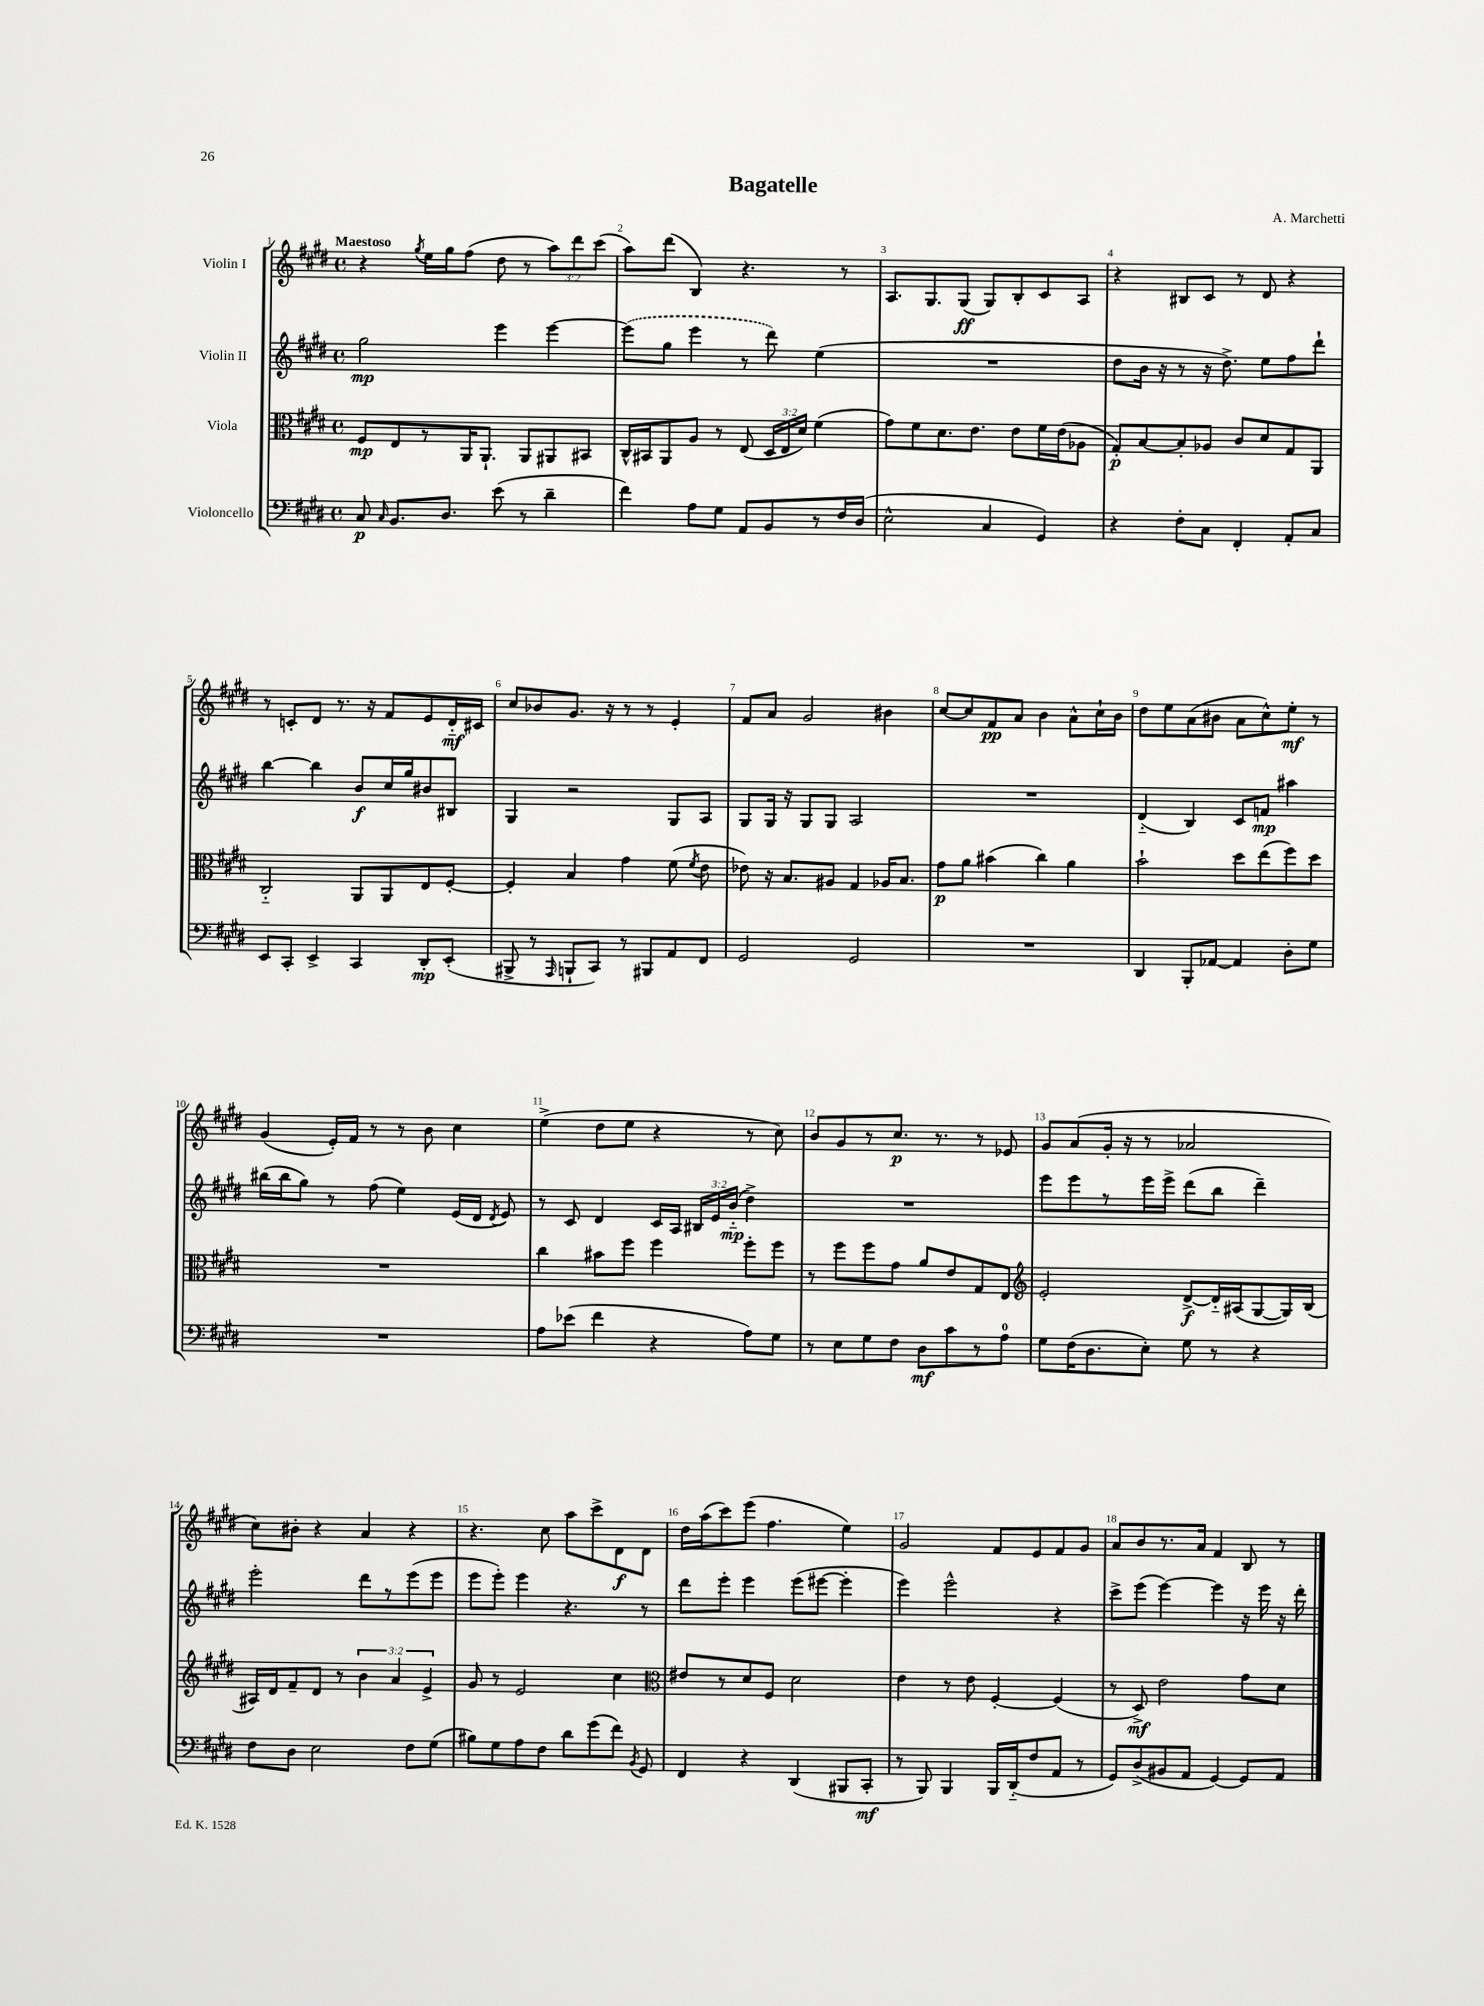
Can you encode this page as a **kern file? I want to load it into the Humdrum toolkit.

**kern	**dynam	**kern	**dynam	**kern	**dynam	**kern	**dynam
*part4	*part4	*part3	*part3	*part2	*part2	*part1	*part1
*staff4	*staff4	*staff3	*staff3	*staff2	*staff2	*staff1	*staff1
*I"Violoncello	*	*I"Viola	*	*I"Violin II	*	*I"Violin I	*
*clefF4	*	*clefC3	*	*clefG2	*	*clefG2	*
*k[f#c#g#d#]	*	*k[f#c#g#d#]	*	*k[f#c#g#d#]	*	*k[f#c#g#d#]	*
*M4/4	*	*M4/4	*	*M4/4	*	*M4/4	*
*met(c)	*	*met(c)	*	*met(c)	*	*met(c)	*
=1	=1	=1	=1	=1	=1	=1	=1
!	!	!	!	!	!	!LO:TX:a:B:t=Maestoso	!
8C#/	p	8F#/L	mp	2gg#\	mp	4r	.
16qqC#/	.	.	.	.	.	.	.
8.BB/L	.	8E/	.	.	.	.	.
.	.	.	.	.	.	8qgg#/	.
.	.	8r	.	.	.	16ee\LL	.
8.D#/J	.	.	.	.	.	16gg#\J	.
.	.	16AA/K	.	.	.	(8ff#\J	.
.	.	8.AA`/J	.	.	.	.	.
(8e\	.	.	.	4eee\	.	8dd#\	.
8r	.	8AA/L	.	.	.	8r	.
4d#~\	.	8AA#X/	.	[4eee\	.	12aa\L)	.
.	.	.	.	.	.	12ddd#\	.
.	.	8BB#X/J	.	.	.	.	.
.	.	.	.	.	.	(12ccc#\J	.
=2	=2	=2	=2	=2	=2	=2	=2
4f#\)	.	16C#^^/LL	.	(8eee\L]	.	8aa\L)	.
.	.	16BB#X/J	.	.	.	.	.
.	.	8AA/	.	8gg#\J	.	(8ddd#\J	.
8A\L	.	8A/J	.	4eee\	.	4B/)	.
8G#\J	.	8r	.	.	.	.	.
8AA/L	.	(8E/	.	8r	.	4.r	.
8BB/	.	24D#/LL	.	8ddd#\)	.	.	.
.	.	24E/	.	.	.	.	.
.	.	24d#/JJ)	.	.	.	.	.
8r	.	(4f#\	.	(4ee\	.	.	.
16F#/L	.	.	.	.	.	8r	.
(16D#/JJ	.	.	.	.	.	.	.
=3	=3	=3	=3	=3	=3	=3	=3
2E^^\	.	8g#\L)	.	1r	.	8.A/L	.
.	.	8f#\	.	.	.	.	.
.	.	.	.	.	.	8.G#/	.
.	.	8.d#\	.	.	.	.	.
.	.	.	.	.	.	(8G#/J	ff
.	.	8.e\J	.	.	.	.	.
4C#/	.	.	.	.	.	8G#/L)	.
.	.	8e\L	.	.	.	8B'/	.
4GG#/)	.	16f#\L	.	.	.	8c#/	.
.	.	(16e\J	.	.	.	.	.
.	.	8A-X\J	.	.	.	8A/J	.
=4	=4	=4	=4	=4	=4	=4	=4
4r	.	8G#'/L)	p	8dd#\L	.	4r	.
.	.	[8B/	.	16b\Jk	.	.	.
.	.	.	.	16r	.	.	.
8F#'\L	.	8B'/]	.	8r	.	8B#X/L	.
8C#\J	.	8A-X/J	.	16r	.	8c#/J	.
.	.	.	.	8.dd#^\)	.	.	.
4FF#'/	.	8c#/L	.	.	.	8r	.
.	.	8d#/	.	8ee\L	.	8d#/	.
8AA'/L	.	8G#/	.	8ff#\	.	4r	.
8C#/J	.	8AA/J	.	8ddd#`\J	.	.	.
!!LO:LB:g=z
=5	=5	=5	=5	=5	=5	=5	=5
8EE/L	.	2C#/	.	[4bb\	.	8r	.
8CC#'/J	.	.	.	.	.	8cn'/L	.
4EE^/	.	.	.	4bb\]	.	8d#/J	.
.	.	.	.	.	.	8.r	.
4CC#/	.	8AA/L	.	8b/L	f	.	.
.	.	.	.	.	.	16r	.
.	.	8AA/	.	16cc#/L	.	8f#/L	.
.	.	.	.	16gg#/J	.	.	.
8DD#'/L	mp	8E/	.	8b#X/	.	8e/	.
(8EE'/J	.	[8F#'/J	.	8B#X/J	.	16d#/L	mf
.	.	.	.	.	.	16c#X/JJ	.
=6	=6	=6	=6	=6	=6	=6	=6
8BBB#X^/	.	4F#'/]	.	4G#/	.	8cc#/L	.
8r	.	.	.	.	.	8b-X/	.
16qqAAA/	.	.	.	.	.	.	.
8BBBn`/L	.	4B/	.	2r	.	8.g#/J	.
8CC#/J)	.	.	.	.	.	.	.
.	.	.	.	.	.	16r	.
8r	.	4g#\	.	.	.	8r	.
8BBB#X/L	.	.	.	.	.	8r	.
8AA/	.	(8f#\	.	8G#/L	.	4e'/	.
.	.	8qf#/	.	.	.	.	.
8FF#/J	.	8e\	.	8A/J	.	.	.
=7	=7	=7	=7	=7	=7	=7	=7
2GG#/	.	8e-X\)	.	8G#/L	.	8f#/L	.
.	.	16r	.	16G#/Jk	.	8a/J	.
.	.	8.B/L	.	16r	.	.	.
.	.	.	.	8G#/L	.	2g#/	.
.	.	8A#X/J	.	8G#/J	.	.	.
2GG#/	.	4G#/	.	2A/	.	.	.
.	.	16A-X/KL	.	.	.	4b#X\	.
.	.	8.B/J	.	.	.	.	.
=8	=8	=8	=8	=8	=8	=8	=8
1r	.	8g#\L	p	1r	.	[8cc#/L	.
.	.	8a\J	.	.	.	8cc#/]	.
.	.	(4b#X\	.	.	.	8f#/	pp
.	.	.	.	.	.	8a/J	.
.	.	4cc#\)	.	.	.	4b\	.
.	.	4a\	.	.	.	8a^^\L	.
.	.	.	.	.	.	16cc#`\L	.
.	.	.	.	.	.	16b\JJ	.
=9	=9	=9	=9	=9	=9	=9	=9
4DD#/	.	2b`\	.	(4d#/	.	8dd#\L	.
.	.	.	.	.	.	8ee\	.
8BBB'/L	.	.	.	4B/)	.	(8a\	.
[8AA-X/J	.	.	.	.	.	8b#X\J	.
4AA-/]	.	8dd#\L	.	8c#/L	.	8a\L	.
.	.	(8ee\	.	8fn/J	mp	8cc#^^\)	.
8D#'\L	.	8ff#\)	.	4aa#X\	.	8ee'\J	mf
8G#\J	.	8dd#\J	.	.	.	8r	.
!!LO:LB:g=z
=10	=10	=10	=10	=10	=10	=10	=10
1r	.	1r	.	(16bb#X\LL	.	(4g#/	.
.	.	.	.	16bb#\J	.	.	.
.	.	.	.	8gg#\J)	.	.	.
.	.	.	.	8r	.	16e'/LL)	.
.	.	.	.	.	.	16f#/JJ	.
.	.	.	.	(8ff#\	.	8r	.
.	.	.	.	4ee\)	.	8r	.
.	.	.	.	.	.	8b\	.
.	.	.	.	(16e/LL	.	4cc#\	.
.	.	.	.	16d#/JJ	.	.	.
.	.	.	.	8qd#/	.	.	.
.	.	.	.	8e/)	.	.	.
=11	=11	=11	=11	=11	=11	=11	=11
8A\L	.	4cc#\	.	8r	.	(4ee^\	.
(8e-X\J	.	.	.	8c#/	.	.	.
4f#\	.	8b#X\L	.	4d#/	.	8dd#\L	.
.	.	8ff#\J	.	.	.	8ee\J	.
4r	.	4ff#\	.	16c#/LL	.	4r	.
.	.	.	.	16A/JJ	.	.	.
.	.	.	.	24B#X/LL	.	.	.
.	.	.	.	24e/	.	.	.
.	.	.	.	(24b/JJ	mp	.	.
8A\L)	.	8ff#'\L	.	4dd#^\)	.	8r	.
8G#\J	.	8ff#\J	.	.	.	8cc#\)	.
=12	=12	=12	=12	=12	=12	=12	=12
8r	.	8r	.	1r	.	8b/L	.
8E\L	.	8ff#\L	.	.	.	8g#/	.
8G#\	.	8ff#\	.	.	.	8r	.
8F#\J	.	8g#\J	.	.	.	8.cc#/J	p
8D#\L	mf	8a/L	.	.	.	.	.
.	.	.	.	.	.	8.r	.
8c#\	.	8e/	.	.	.	.	.
8r	.	8G#/	.	.	.	8r	.
8A\J	.	8E/J	.	.	.	8e-X/	.
=13	=13	=13	=13	=13	=13	=13	=13
*	*	*clefG2	*	*	*	*	*
8G#\L	.	2e'/	.	8eee\L	.	8g#/L	.
(16F#\K	.	.	.	8eee\	.	(8a/	.
8.D#\	.	.	.	.	.	.	.
.	.	.	.	8r	.	16g#'/Jk	.
.	.	.	.	.	.	16r	.
8E'\J)	.	.	.	16eee\L	.	8r	.
.	.	.	.	16eee^\JJ	.	.	.
8G#\	.	[8d#^/L	f	(8ddd#\L	.	2a-X/	.
8r	.	16d#/L]	.	8bb\J	.	.	.
.	.	(16A#X/J	.	.	.	.	.
4r	.	[8G#/	.	4ddd#~\)	.	.	.
.	.	16G#/L])	.	.	.	.	.
.	.	(16B/JJ	.	.	.	.	.
!!LO:LB:g=z
=14	=14	=14	=14	=14	=14	=14	=14
8F#\L	.	16A#X/LL)	.	2eee'\	.	8cc#\L)	.
.	.	16d#/J	.	.	.	.	.
8D#\J	.	8f#~/	.	.	.	8b#X'\J	.
2E\	.	8d#/J	.	.	.	4r	.
.	.	8r	.	.	.	.	.
.	.	6b\	.	8ddd#\L	.	4a/	.
.	.	.	.	8r	.	.	.
.	.	6a/	.	.	.	.	.
8F#\L	.	.	.	(8eee\	.	4r	.
.	.	6e^/	.	.	.	.	.
(8G#\J	.	.	.	8eee\J	.	.	.
=15	=15	=15	=15	=15	=15	=15	=15
8B#X\L)	.	8g#/	.	8eee\L	.	4.r	.
8G#\	.	8r	.	8eee'\J)	.	.	.
8A\	.	2e/	.	4eee\	.	.	.
8F#\J	.	.	.	.	.	8cc#\	.
8d#\L	.	.	.	4.r	.	8aa\L	.
(8g#\	.	.	.	.	.	8ccc#^\	.
8f#\J)	.	4cc#\	.	.	.	8d#\	f
8qBB/	.	.	.	.	.	.	.
8GG#/	.	.	.	8r	.	8d#\J	.
=16	=16	=16	=16	=16	=16	=16	=16
*	*	*clefC3	*	*	*	*	*
4FF#/	.	8e#X/L	.	8ddd#\L	.	16dd#\LL	.
.	.	.	.	.	.	(16aa\J	.
.	.	8r	.	8eee'\J	.	8ccc#\)	.
4r	.	8d#/	.	4eee\	.	(8eee\J	.
.	.	8F#/J	.	.	.	4.ff#\	.
(4DD#/	.	2d#\	.	(8eee\L	.	.	.
.	.	.	.	[8eee#X\J	.	.	.
8BBB#X/L	.	.	.	4eee#'\]	.	4ee\)	.
8CC#'/J	mf	.	.	.	.	.	.
=17	=17	=17	=17	=17	=17	=17	=17
8r	.	4e\	.	4eee\)	.	2g#/	.
8BBB/)	.	.	.	.	.	.	.
4BBB/	.	8r	.	2eee^^\	.	.	.
.	.	8e\	.	.	.	.	.
16BBB/LL	.	[4F#'/	.	.	.	8f#/L	.
(16DD#/J	.	.	.	.	.	.	.
8F#/	.	.	.	.	.	8e/	.
8AA/J	.	(4F#/]	.	4r	.	8f#/	.
8r	.	.	.	.	.	8g#/J	.
=18	=18	=18	=18	=18	=18	=18	=18
8GG#/L)	.	8r	.	8ccc#^\L	.	8a/L	.
(8D#^/	.	8D#^/)	mf	(8eee\J	.	8b/	.
8BB#X/	.	2e\	.	[4eee\)	.	8.r	.
8AA/J	.	.	.	.	.	.	.
.	.	.	.	.	.	16a/Jk	.
[4GG#/)	.	.	.	4eee\]	.	4f#/	.
8GG#/L]	.	8g#\L	.	16r	.	8B/	.
.	.	.	.	16eee\	.	.	.
8AA/J	.	8d#\J	.	16r	.	8r	.
.	.	.	.	16ddd#'\	.	.	.
==	==	==	==	==	==	==	==
*-	*-	*-	*-	*-	*-	*-	*-
